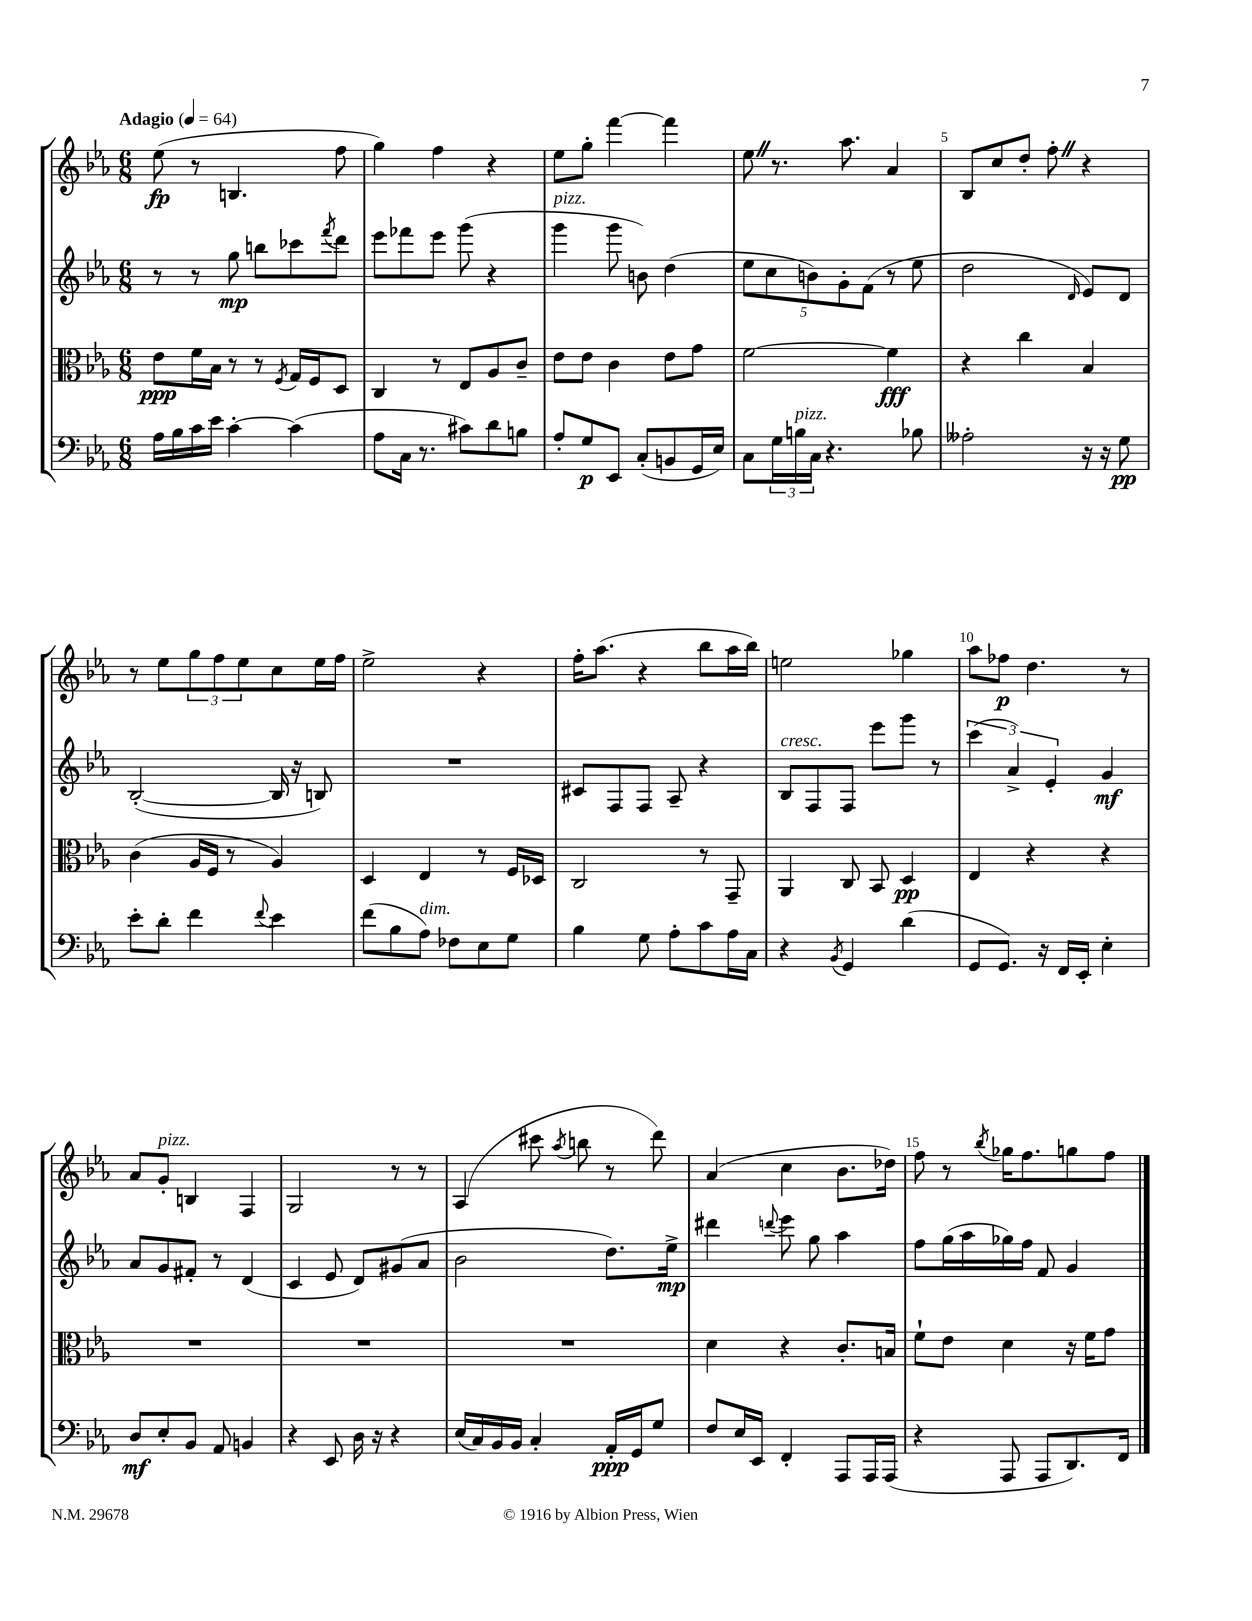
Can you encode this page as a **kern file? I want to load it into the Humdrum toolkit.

**kern	**dynam	**kern	**dynam	**kern	**dynam	**kern	**dynam
*part4	*part4	*part3	*part3	*part2	*part2	*part1	*part1
*staff4	*staff4	*staff3	*staff3	*staff2	*staff2	*staff1	*staff1
*clefF4	*	*clefC3	*	*clefG2	*	*clefG2	*
*k[b-e-a-]	*	*k[b-e-a-]	*	*k[b-e-a-]	*	*k[b-e-a-]	*
*M6/8	*	*M6/8	*	*M6/8	*	*M6/8	*
*MM64	*	*MM64	*	*MM64	*	*MM64	*
=1	=1	=1	=1	=1	=1	=1	=1
!	!	!	!	!	!	!LO:TX:a:B:t=Adagio	!
16A-\LL	.	8e-\L	ppp	8r	.	(8ee-\	fp
16B-\	.	.	.	.	.	.	.
16c\	.	16f\L	.	8r	.	8r	.
16e-\JJ	.	16B-\JJ	.	.	.	.	.
[4c'\	.	8r	.	8gg\	mp	4.Bn/	.
.	.	8r	.	8bbn\L	.	.	.
.	.	8qF/	.	.	.	.	.
(4c\]	.	16G/LL	.	8ccc-X\	.	.	.
.	.	16F/J	.	.	.	.	.
.	.	.	.	8qfff/	.	.	.
.	.	8D/J	.	8ddd\J	.	8ff\	.
=2	=2	=2	=2	=2	=2	=2	=2
8A-\L	.	4C/	.	8eee-\L	.	4gg\)	.
16C\Jk	.	.	.	8fff-X\	.	.	.
8.r	.	.	.	.	.	.	.
.	.	8r	.	8eee-\J	.	4ff\	.
8c#X\L)	.	8E-/L	.	(8ggg\	.	.	.
8d\	.	8A-/	.	4r	.	4r	.
8Bn\J	.	8c~/J	.	.	.	.	.
=3	=3	=3	=3	=3	=3	=3	=3
!	!	!	!	!LO:TX:a:i:t=pizz.	!	!	!
8A-'/L	.	8e-\L	.	4ggg\	.	8ee-\L	.
8G/	p	8e-\J	.	.	.	8gg'\J	.
8EE-/J	.	4c\	.	8ggg\	.	[4fff\	.
(8C'/L	.	.	.	8bn\)	.	.	.
8BBn/	.	8e-\L	.	(4dd\	.	4fff\]	.
16GG/L	.	8g\J	.	.	.	.	.
16E-/JJ)	.	.	.	.	.	.	.
=4	=4	=4	=4	=4	=4	=4	=4
8C\L	.	[2f\	.	10ee-\L	.	8ee-Z\	.
.	.	.	.	10cc\	.	.	.
24G\L	.	.	.	.	.	8.r	.
!LO:TX:a:i:t=pizz.	!	!	!	!	!	!	!
24Bn\	.	.	.	.	.	.	.
.	.	.	.	10bn\)	.	.	.
24C\JJ	.	.	.	.	.	.	.
4.r	.	.	.	.	.	.	.
.	.	.	.	10g'\	.	.	.
.	.	.	.	.	.	8.aa-\	.
.	.	.	.	(10f\J	.	.	.
.	.	4f\]	fff	8r	.	4a-/	.
8B-X\	.	.	.	8ee-\	.	.	.
=5	=5	=5	=5	=5	=5	=5	=5
2A--X'\	.	4r	.	2dd\	.	8B-/L	.
.	.	.	.	.	.	8cc/	.
.	.	4cc\	.	.	.	8dd'/J	.
.	.	.	.	.	.	8ff'Z\	.
.	.	.	.	16qqd/	.	.	.
16r	.	4B-/	.	8e-/L)	.	4r	.
16r	.	.	.	.	.	.	.
8G\	pp	.	.	8d/J	.	.	.
!!LO:LB:g=z
=6	=6	=6	=6	=6	=6	=6	=6
8e-'\L	.	(4c\	.	([2B-'/	.	8r	.
8d'\J	.	.	.	.	.	8ee-\L	.
4f\	.	16A-/LL	.	.	.	12gg\	.
.	.	16F/JJ	.	.	.	.	.
.	.	.	.	.	.	12ff\	.
.	.	8r	.	.	.	.	.
.	.	.	.	.	.	12ee-\	.
8qqf/	.	.	.	.	.	.	.
4e-\	.	4A-/)	.	16B-/]	.	8cc\	.
.	.	.	.	16r	.	.	.
.	.	.	.	8Bn/)	.	16ee-\L	.
.	.	.	.	.	.	16ff\JJ	.
=7	=7	=7	=7	=7	=7	=7	=7
(8f\L	.	4D/	.	2.r	.	2ee-^\	.
8B-\	.	.	.	.	.	.	.
!LO:TX:a:i:t=dim.	!	!	!	!	!	!	!
8A-\J)	.	4E-/	.	.	.	.	.
8F-X\L	.	.	.	.	.	.	.
8E-\	.	8r	.	.	.	4r	.
8G\J	.	16F/LL	.	.	.	.	.
.	.	16D-X/JJ	.	.	.	.	.
=8	=8	=8	=8	=8	=8	=8	=8
4B-\	.	2C/	.	8c#X/L	.	16ff'\KL	.
.	.	.	.	.	.	(8.aa-\J	.
.	.	.	.	8F/	.	.	.
8G\	.	.	.	8F/J	.	4r	.
8A-'\L	.	.	.	8A-~/	.	.	.
8c\	.	8r	.	4r	.	8bb-\L	.
16A-\L	.	8GG~/	.	.	.	16aa-\L	.
16C\JJ	.	.	.	.	.	16bb-\JJ)	.
=9	=9	=9	=9	=9	=9	=9	=9
!	!	!	!	!LO:TX:a:i:t=cresc.	!	!	!
4r	.	4AA-/	.	8B-/L	.	2een\	.
.	.	.	.	8F/	.	.	.
8qBB-/	.	.	.	.	.	.	.
4GG/	.	8C/	.	8F/J	.	.	.
.	.	8BB-/	.	8eee-\L	.	.	.
(4d\	.	4D/	pp	8ggg\J	.	4gg-X\	.
.	.	.	.	8r	.	.	.
=10	=10	=10	=10	=10	=10	=10	=10
8GG/L	.	4E-/	.	(6ccc\	.	8aa-\L	.
8.GG/J)	.	.	.	.	.	8ff-X\J	p
.	.	.	.	6a-^/)	.	.	.
.	.	4r	.	.	.	4.dd\	.
16r	.	.	.	.	.	.	.
.	.	.	.	6e-'/	.	.	.
16FF/LL	.	.	.	.	.	.	.
16EE-'/JJ	.	.	.	.	.	.	.
4E-'\	.	4r	.	4g/	mf	.	.
.	.	.	.	.	.	8r	.
!!LO:LB:g=z
=11	=11	=11	=11	=11	=11	=11	=11
8D/L	mf	2.r	.	8a-/L	.	8a-/L	.
!	!	!	!	!	!	!LO:TX:a:i:t=pizz.	!
8E-'/	.	.	.	8g/	.	8g'/J	.
8BB-/J	.	.	.	8f#X'/J	.	4Bn/	.
8AA-/	.	.	.	8r	.	.	.
4BBn/	.	.	.	(4d/	.	4F/	.
=12	=12	=12	=12	=12	=12	=12	=12
4r	.	2.r	.	4c/	.	2G/	.
8EE-/	.	.	.	8e-/	.	.	.
16D\	.	.	.	8d/L)	.	.	.
16r	.	.	.	.	.	.	.
4r	.	.	.	(8g#X/	.	8r	.
.	.	.	.	8a-/J	.	8r	.
=13	=13	=13	=13	=13	=13	=13	=13
(16E-/LL	.	2.r	.	2b-\	.	(4A-/	.
16C/)	.	.	.	.	.	.	.
16BB-/	.	.	.	.	.	.	.
16BB-/JJ	.	.	.	.	.	.	.
4C'/	.	.	.	.	.	8ccc#X\	.
.	.	.	.	.	.	8qaa-/	.
.	.	.	.	.	.	8bbn\	.
16AA-'/LL	ppp	.	.	8.dd\L)	.	8r	.
16GG/J	.	.	.	.	.	.	.
8G/J	.	.	.	.	.	8ddd\)	.
.	.	.	.	16ee-^\Jk	mp	.	.
=14	=14	=14	=14	=14	=14	=14	=14
8F/L	.	4d\	.	4ddd#X\	.	(4a-/	.
16E-/L	.	.	.	.	.	.	.
16EE-/JJ	.	.	.	.	.	.	.
.	.	.	.	8qqdddn/	.	.	.
4FF'/	.	4r	.	8eee-\	.	4cc\	.
.	.	.	.	8gg\	.	.	.
8AAA-/L	.	8.c'/L	.	4aa-\	.	8.b-\L	.
16AAA-/L	.	.	.	.	.	.	.
(16AAA-/JJ	.	16Bn/Jk	.	.	.	16dd-X\Jk)	.
=15	=15	=15	=15	=15	=15	=15	=15
4r	.	8f`\L	.	8ff\L	.	8ff\	.
.	.	8e-\J	.	(16gg\L	.	8r	.
.	.	.	.	16aa-\	.	.	.
.	.	.	.	.	.	8qbb-/	.
8AAA-/	.	4d\	.	16gg-X\)	.	16gg-X\KL	.
.	.	.	.	16ff\JJ	.	8.ff\	.
8AAA-/L	.	.	.	8f/	.	.	.
8.DD/)	.	16r	.	4g/	.	8ggn\	.
.	.	16f\KL	.	.	.	.	.
.	.	8g\J	.	.	.	8ff\J	.
16FF/Jk	.	.	.	.	.	.	.
==	==	==	==	==	==	==	==
*-	*-	*-	*-	*-	*-	*-	*-
